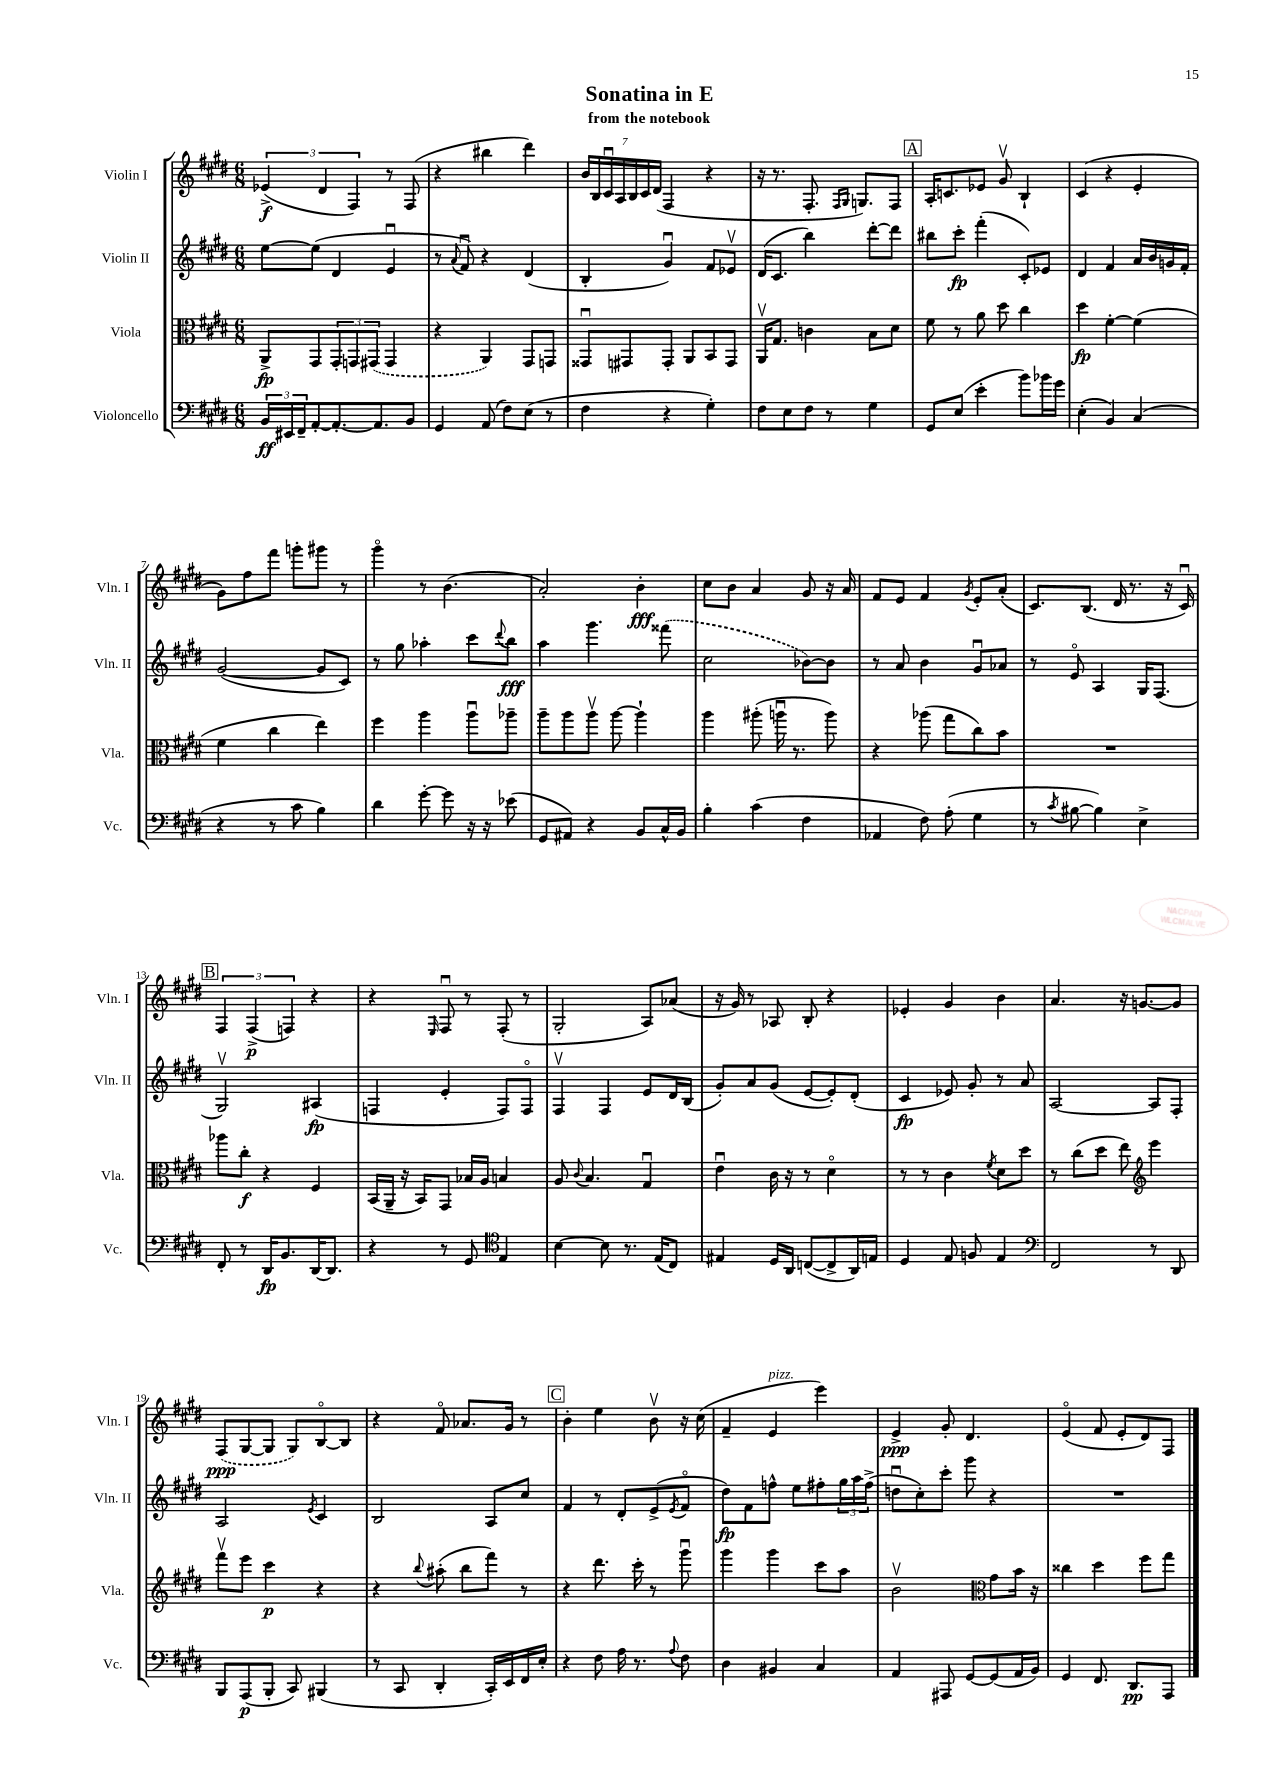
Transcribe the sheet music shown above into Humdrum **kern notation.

**kern	**kern	**kern	**kern
*staff4	*staff3	*staff2	*staff1
*clefF4	*clefC3	*clefG2	*clefG2
*k[f#c#g#d#]	*k[f#c#g#d#]	*k[f#c#g#d#]	*k[f#c#g#d#]
*M6/8	*M6/8	*M6/8	*M6/8
24BB/LL	8AA^/L	[8ee\L	(6e-^/
24EE#/	.	.	.
24FF#~/J	.	.	.
[8AA'/	8GG#/	(8ee\]J	.
.	.	.	6d#/
8.AA'/_	12GG#'/	4d#/	.
.	12GG/	.	6F#/)
.	(12GG#/J	.	.
8.AA/]	.	.	.
.	4GG#/	4eu/	8r
8BB/J	.	.	(8F#/
=	=	=	=
4GG#/	4r	8r	4r
.	.	8qqa/	.
.	.	8f#u/)	.
(8AA/	4AA/)	4r	4bb#\
8F#\L)	.	.	.
(8E\J	8GG#/L	(4d#/	4ddd#\)
8r	8GG/J	.	.
=	=	=	=
4F#\	8GG##u/L	4B'/	28b/LL
.	.	.	28B/
.	.	.	28c#u/
.	.	.	28A/
.	8GG#/	.	.
.	.	.	28B/
.	.	.	28c#/
.	.	.	(28d#/JJ
4r	8GG#'/J	4g#u/)	4F#/
.	8AA/L	.	.
4G#'\)	8BB/	8f#/L	4r
.	8GG#/J	8e-v/J	.
=	=	=	=
8F#\L	16AAv/LK	(16d#/LK	16r
.	8.G#/J	8.c#/J	8.r
8E\	.	.	.
8F#\J	4c\	4bb\)	8.F#'/
8r	.	.	.
.	.	.	16qqF#/LL
.	.	.	16qqG#/JJ
.	.	.	8.G/L)
4G#\	8B\L	[8ddd#'\L	.
.	8d#\J	8ddd#\]J	8F#/J
=	=	=	=
8GG#/L	8f#\	8bb#\L	16A'/LK
.	.	.	8.c/
(8E/J	8r	8ccc#'\J	.
4e'\	8a\	(4fff#'\	8e-/J
.	8dd#\	.	8g#v/
8b\L)	4cc#\	8c#'/L)	4B`/
16b-\L	.	8e-/J	.
16g#\JJ	.	.	.
=	=	=	=
(4E'\	4dd#\	4d#/	(4c#/
4BB/)	[4f#'\	4f#/	4r
(4C#/	(4f#\]	16a/LL	4e'/
.	.	16b/	.
.	.	16g/	.
.	.	16f#'/JJ	.
=	=	=	=
4r	4f#\	([2g#/	8g#\L)
.	.	.	8ff#\
8r	4cc#\	.	8fff#\J
8c#\	.	.	8ggg'\L
4B\)	4ee\)	8g#/]L	8ggg#\J
.	.	8c#/J)	8r
=	=	=	=
4d#\	4ff#\	8r	4ggg#o\
.	.	8gg#\	.
[8g#'\	4aa\	4aa-'\	8r
8g#\]	.	.	(4.b\
16r	8aau\L	8ccc#\L	.
16r	.	.	.
.	.	8qqddd#/	.
(8e-\	8aa-~\J	8bb\J	.
=	=	=	=
8GG#/L	8aa~\L	4aa\	2a'/)
8AA#/J)	8aa\	.	.
4r	8aav\J	4.ggg#\	.
.	[8aa\	.	.
8BB/L	4aa`\]	.	4b'\
16C#^^/L	.	(8fff##\	.
16BB/JJ	.	.	.
=	=	=	=
4B'\	4aa\	2cc#\	8cc#\L
.	.	.	8b\J
(4c#\	(8aa#'\	.	4a/
.	16aau\	.	.
.	8.r	.	.
4F#\	.	[8b-\L)	8g#/
.	8aa\)	8b-\]J	16r
.	.	.	16a/
=	=	=	=
4AA-/	4r	8r	8f#/L
.	.	8a/	8e/J
8F#\)	(8aa-\	4b\	4f#/
(8A'\	8gg#\L	.	.
.	.	.	8qg#/
4G#\	8cc#\)	8g#u/L	8e'/L
.	8b\J	8a-/J	(8a'/J
=	=	=	=
8r	2.r	8r	8.c#/L)
8qc#/	.	.	.
[8B#\	.	8eo/	.
.	.	.	(8.B/J
4B#\])	.	4A/	.
.	.	.	16d#/
.	.	.	8.r
4E^\	.	16G#/LK	.
.	.	(8.F#/J	.
.	.	.	16r
.	.	.	16c#u/)
=	=	=	=
8FF#'/	8aa-\L	2G#v/)	6F#/
8r	8cc#'\J	.	.
.	.	.	(6F#^/
16DD#/LK	4r	.	.
8.BB/	.	.	.
.	.	.	6F/)
[16DD#/K	4F#/	(4A#/	4r
8.DD#/]J	.	.	.
=	=	=	=
4r	(16BB/LL	4F/	4r
.	16AA~/JJ	.	.
.	16r	.	.
.	16BB/LK)	.	.
.	.	.	16qqE/
8r	8GG#/J	4e'/	8F#u/
8GG#/	16B-/LL	.	8r
.	16A/JJ	.	.
*clefC4	*	*	*
4E/	4B/	8F/L)	(8F#'/
.	.	8Fo/J	8r
=	=	=	=
[4B\	8A/	4F#v/	2G#'/
.	8qqc#/	.	.
.	4.B/	.	.
8B\]	.	4F#/	.
8.r	.	.	.
.	4G#u/	8e/L	8A/L)
(16E/LK	.	.	.
8C#/J)	.	16d#/L	(8a-/J
.	.	(16B/JJ	.
=	=	=	=
4E#/	4eu\	8g#'/L)	16r
.	.	.	16g#/)
.	.	8a/	8r
16D#/LL	16c#\	(8g#/J	8A-/
16AA/JJ	16r	.	.
([8C/L	8r	[8e/L	8B'/
8C^/]	4d#o\	8e'/])	4r
16AA/L)	.	(8d#'/J	.
16E/JJ	.	.	.
=	=	=	=
4D#/	8r	4c#/	4e-'/
.	8r	.	.
8E/	4c#\	8e-/)	4g#/
8F/	.	8g#'/	.
.	8qf#/	.	.
4E/	8d#\L	8r	4b\
.	8dd#\J	8a/	.
=	=	=	=
*clefF4	*	*	*
2FF#/	8r	[2A/	4.a/
.	(8cc#\L	.	.
.	8dd#\J	.	.
.	8ee\)	.	16r
.	.	.	[8.g/L
*	*clefG2	*	*
8r	4eee\	8A/]L	.
8DD#/	.	8F#'/J	8g/]J
=	=	=	=
8BBB/L	8fff#v\L	2A/	(8F#/L
(8AAA/	8eee\J	.	[8G#/
8BBB'/J	4ccc#\	.	8G#/]J
8CC#/)	.	.	8G#/L)
.	.	8qe/	.
(4BBB#/	4r	4c#/	[8Bo/
.	.	.	8B/]J
=	=	=	=
8r	4r	2B/	4r
8CC#/	.	.	.
.	8qqbb/	.	.
4DD#'/	(8aa#'\	.	8f#o/
.	8bb\L	.	8.a-/L
16CC#'/LL)	8fff#\J)	8A/L	.
16EE/	.	.	16g#/Jk
16FF#/	8r	8cc#/J	8r
16E'/JJ	.	.	.
=	=	=	=
4r	4r	4f#/	4b'\
8F#\	8.ddd#\	8r	4ee\
16A\	.	8d#'/L	.
8.r	16ccc#'\	.	.
.	8r	(8e^/	8bv\
8qqA/	.	8qe/	.
8F#\	8ggg#u\	8f#o/J	16r
.	.	.	(16cc#\
=	=	=	=
4D#\	4ggg#\	8dd#\L)	4f#~/
.	.	8f#\	.
4BB#/	4ggg#\	8ff^^\J	4e/
.	.	8ee\L	.
4C#/	8ccc#\L	8ff#'\	4eee\)
.	8aa\J	24gg#\L	.
.	.	24aa\	.
.	.	(24ff#^\JJ	.
=	=	=	=
4AA/	2bv\	8ddu\L	4e^/
.	.	8cc#'\)	.
8AAA#/	.	8ccc#'\J	8g#'/
[8GG#/L	.	8ggg#\	4.d#/
*	*clefC3	*	*
(8GG#/]	8g#\L	4r	.
16AA/L	16b\Jk	.	.
16BB/JJ)	16r	.	.
=	=	=	=
4GG#/	4cc##\	2.r	(4eo/
8.FF#/	4dd#\	.	8f#/
.	.	.	8e'/L
8.DD#/L	.	.	.
.	8ff#\L	.	8d#/)
8AAA/J	8gg#\J	.	8F#/J
==	==	==	==
*-	*-	*-	*-
